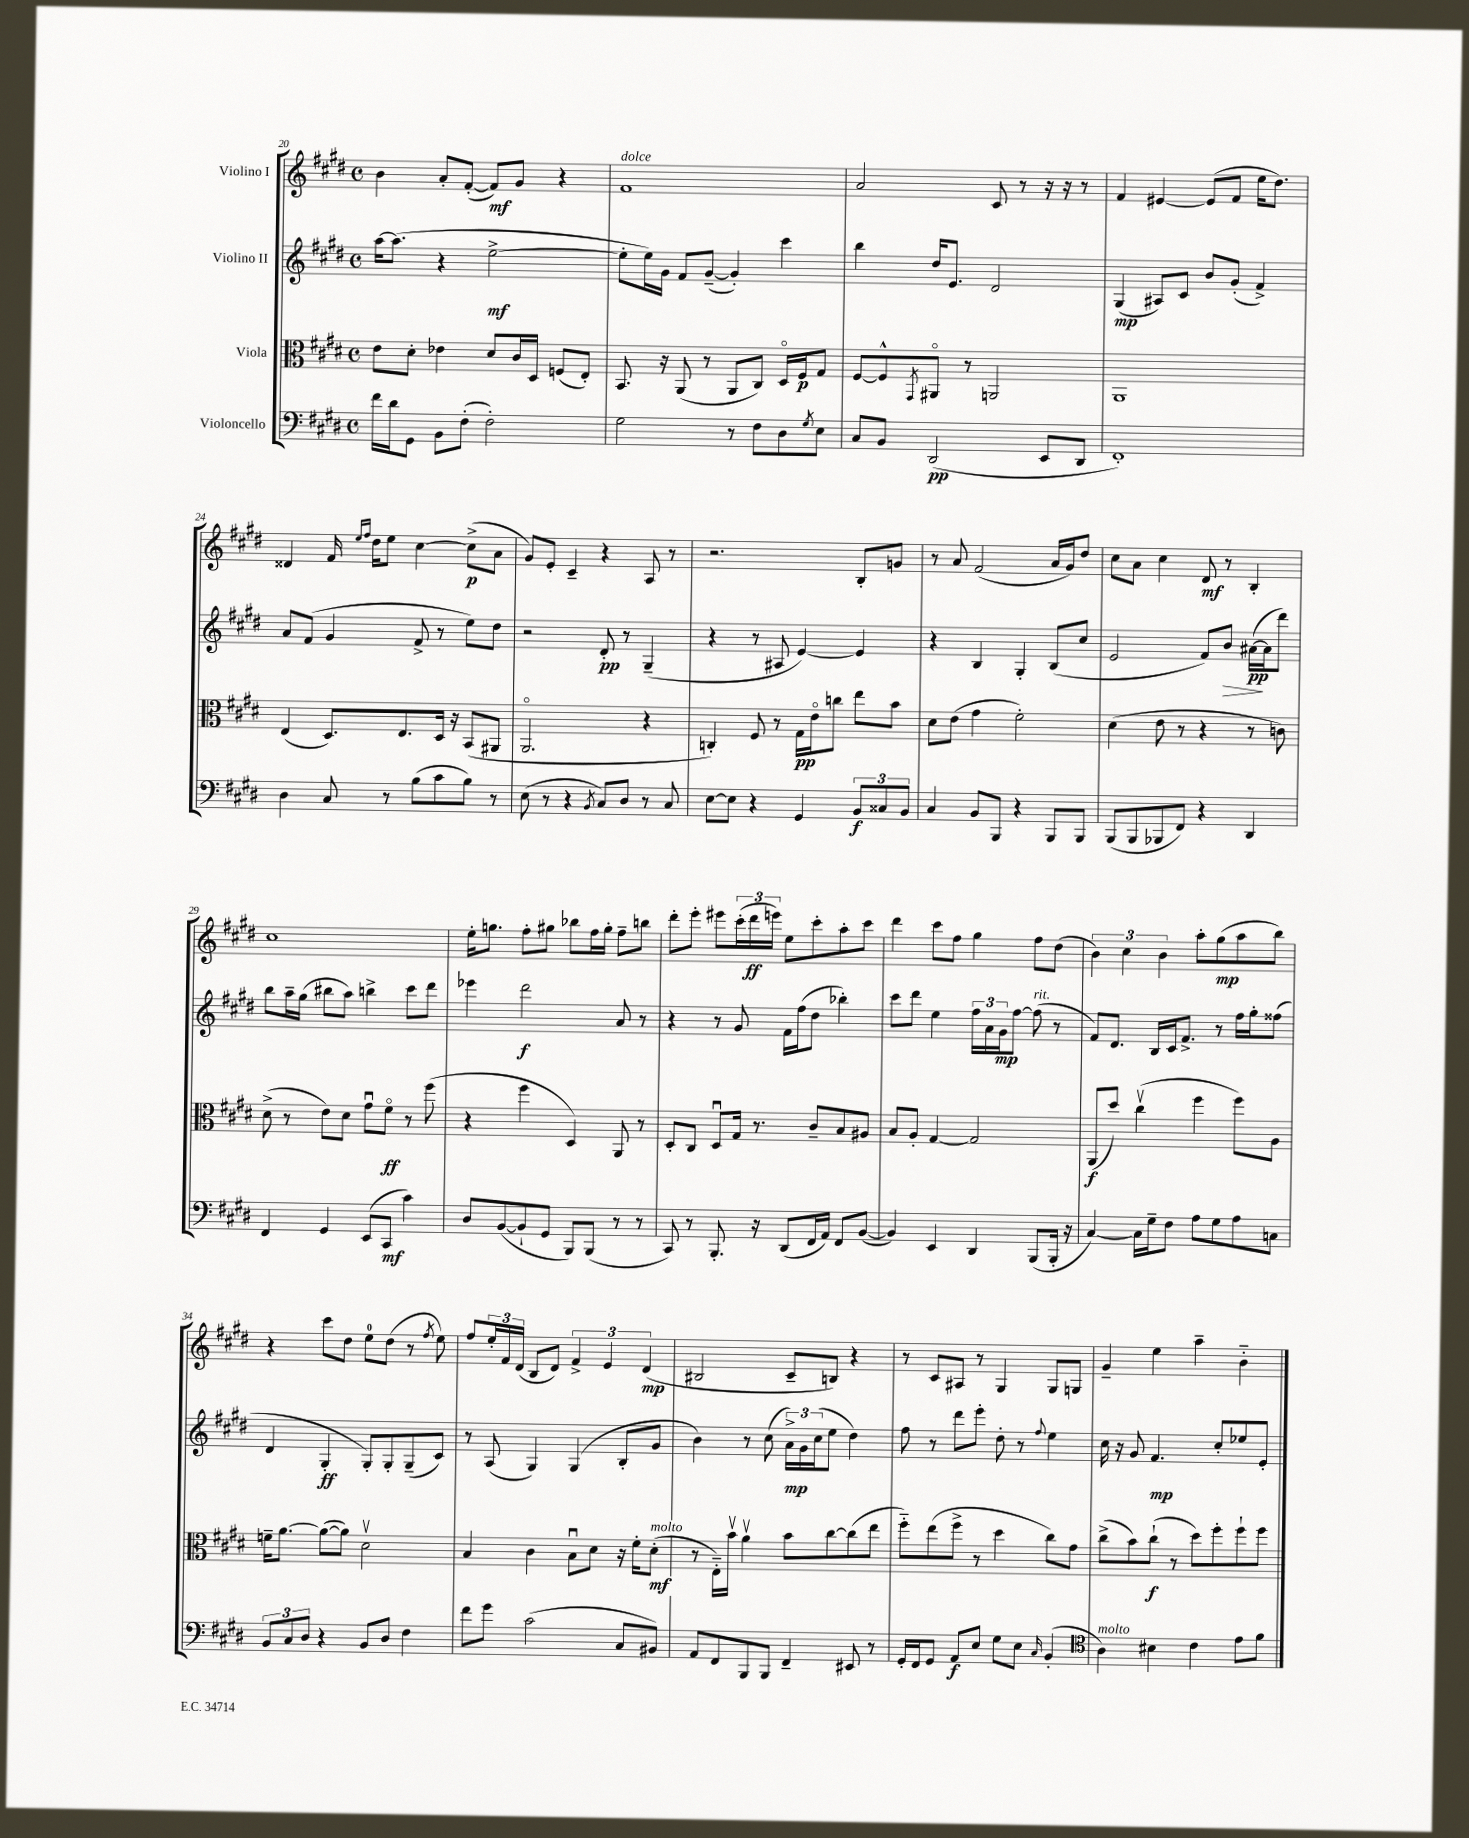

**kern	**dynam	**kern	**dynam	**kern	**dynam	**kern	**dynam
*part4	*part4	*part3	*part3	*part2	*part2	*part1	*part1
*staff4	*staff4	*staff3	*staff3	*staff2	*staff2	*staff1	*staff1
*I"Violoncello	*	*I"Viola	*	*I"Violino II	*	*I"Violino I	*
*clefF4	*	*clefC3	*	*clefG2	*	*clefG2	*
*k[f#c#g#d#]	*	*k[f#c#g#d#]	*	*k[f#c#g#d#]	*	*k[f#c#g#d#]	*
*M4/4	*	*M4/4	*	*M4/4	*	*M4/4	*
*met(c)	*	*met(c)	*	*met(c)	*	*met(c)	*
=20	=20	=20	=20	=20	=20	=20	=20
16f#\LL	.	8e\L	.	[16aa\KL	.	4b\	.
16d#\J	.	.	.	(8.aa\J]	.	.	.
8GG#\J	.	8d#'\J	.	.	.	.	.
8BB\L	.	4e-X\	.	4r	.	8a'/L	.
(8F#'\J	.	.	.	.	.	([8f#'/J	.
2F#'\)	.	8d#/L	.	[2ee^\	mf	8f#/L])	mf
.	.	16c#/L	.	.	.	8g#/J	.
.	.	16D#/JJ	.	.	.	.	.
.	.	(8Fn/L	.	.	.	4r	.
.	.	8E'/J)	.	.	.	.	.
=21	=21	=21	=21	=21	=21	=21	=21
!	!	!	!	!	!	!LO:TX:a:i:t=dolce	!
2G#\	.	8.BB/	.	8ee'\L]	.	1f#	.
.	.	.	.	16ee\L)	.	.	.
.	.	16r	.	16g#\JJ	.	.	.
.	.	(8AA/	.	8f#/L	.	.	.
.	.	8r	.	([8g#~/J	.	.	.
8r	.	8AA/L	.	4g#'/])	.	.	.
8F#\L	.	8C#/J)	.	.	.	.	.
8D#\	.	16D#/LL	.	4ccc#\	.	.	.
.	.	16F#/J	p	.	.	.	.
8qG#/	.	.	.	.	.	.	.
8E\J	.	8G#/J	.	.	.	.	.
=22	=22	=22	=22	=22	=22	=22	=22
8C#/L	.	[8F#/L	.	4bb\	.	2a/	.
8BB/J	.	8F#^^/]	.	.	.	.	.
.	.	8qGG#/	.	.	.	.	.
(2DD#/	pp	8AA#X/J	.	16dd#/KL	.	.	.
.	.	.	.	8.e/J	.	.	.
.	.	8r	.	.	.	.	.
.	.	2AAn/	.	2d#/	.	8c#/	.
.	.	.	.	.	.	8r	.
8EE/L	.	.	.	.	.	16r	.
.	.	.	.	.	.	16r	.
8DD#/J	.	.	.	.	.	8r	.
=23	=23	=23	=23	=23	=23	=23	=23
1FF#')	.	1AA	.	(4G#/	mp	4f#/	.
.	.	.	.	8A#X/L)	.	[4e#X/	.
.	.	.	.	8c#/J	.	.	.
.	.	.	.	8b/L	.	(8e#/L]	.
.	.	.	.	(8g#'/J	.	8f#/J	.
.	.	.	.	4f#^/)	.	16ee\KL	.
.	.	.	.	.	.	8.dd#\J)	.
!!LO:LB:g=z
=24	=24	=24	=24	=24	=24	=24	=24
4D#\	.	(4E/	.	8a/L	.	4d##X/	.
.	.	.	.	(8f#/J	.	.	.
8C#/	.	8.D#/L)	.	4g#/	.	16f#/	.
.	.	.	.	.	.	16qqee/LL	.
.	.	.	.	.	.	16qqff#/JJ	.
.	.	.	.	.	.	16dd#\KL	.
8r	.	.	.	.	.	8ee\J	.
.	.	8.E/	.	.	.	.	.
(8B\L	.	.	.	8f#^/	.	[4cc#\	.
8c#\	.	16D#/Jk	.	8r	.	.	.
.	.	16r	.	.	.	.	.
8B\J)	.	(8BB/L	.	8ee\L)	.	(8cc#^\L]	p
8r	.	8AA#X/J	.	8dd#\J	.	8a\J	.
=25	=25	=25	=25	=25	=25	=25	=25
(8E\	.	2.AA/	.	2r	.	8g#/L)	.
8r	.	.	.	.	.	8e'/J	.
4r	.	.	.	.	.	4c#~/	.
8qBB/	.	.	.	.	.	.	.
8C#/L)	.	.	.	8d#'/	pp	4r	.
8D#/J	.	.	.	8r	.	.	.
8r	.	4r	.	(4G#~/	.	8A/	.
8C#/	.	.	.	.	.	8r	.
=26	=26	=26	=26	=26	=26	=26	=26
[8E\L	.	4Cn'/)	.	4r	.	2.r	.
8E\J]	.	.	.	.	.	.	.
4r	.	8F#/	.	8r	.	.	.
.	.	8r	.	8A#X/	.	.	.
4GG#/	.	16G#\LL	pp	[4e/)	.	.	.
.	.	16e\J	.	.	.	.	.
.	.	8ccn\J	.	.	.	.	.
12BB/L	f	8ee\L	.	4e/]	.	8B'/L	.
12C##X/	.	.	.	.	.	.	.
.	.	8b\J	.	.	.	8gn/J	.
12BB/J	.	.	.	.	.	.	.
=27	=27	=27	=27	=27	=27	=27	=27
4C#/	.	8d#\L	.	4r	.	8r	.
.	.	(8e\J	.	.	.	8a/	.
8BB/L	.	4g#\	.	4B/	.	(2f#/	.
8BBB/J	.	.	.	.	.	.	.
4r	.	2f#'\)	.	4G#'/	.	.	.
8BBB/L	.	.	.	(8B/L	.	16a/LL	.
.	.	.	.	.	.	16g#/J)	.
8BBB/J	.	.	.	8cc#/J	.	8dd#/J	.
=28	=28	=28	=28	=28	=28	=28	=28
(8BBB/L	.	(4d#\	.	2e/	.	8cc#\L	.
8BBB/	.	.	.	.	.	8a\J	.
8BBB-X/	.	8e\	.	.	.	4cc#\	.
8FF#/J)	.	8r	.	.	.	.	.
4r	.	4r	.	8f#/L)	.	8d#/	mf
!	!	!	!	!	!LO:HP:b	!	!
.	.	.	.	8b/J	>	8r	.
4DD#/	.	8r	.	([16a#X\LL	pp	4B'/	.
.	.	.	.	16a#\J]	]	.	.
.	.	8cn\)	.	8ddd#\J)	.	.	.
!!LO:LB:g=z
=29	=29	=29	=29	=29	=29	=29	=29
4FF#/	.	(8d#^\	.	8bb\L	.	1cc#	.
.	.	8r	.	16aa~\L	.	.	.
.	.	.	.	(16gg#\JJ	.	.	.
4GG#/	.	8e\L)	.	8bb#X\L	.	.	.
.	.	8d#\J	.	8aa\J)	.	.	.
(8EE/L	.	8g#u\L	.	4bbn^\	.	.	.
8CC#/J	mf	8f#\J	ff	.	.	.	.
4c#\)	.	8r	.	8ccc#\L	.	.	.
.	.	(8ff#\	.	8ddd#\J	.	.	.
=30	=30	=30	=30	=30	=30	=30	=30
8D#/L	.	4r	.	4eee-X\	.	16ee'\KL	.
.	.	.	.	.	.	8.ggn\J	.
([8BB/	.	.	.	.	.	.	.
8BB`/]	.	4ff#\	.	2ddd#\	f	8ff#'\L	.
8GG#/J	.	.	.	.	.	8gg#X\J	.
8BBB/L)	.	4D#/)	.	.	.	8bb-X\L	.
(8BBB/J	.	.	.	.	.	16ff#\L	.
.	.	.	.	.	.	16gg#'\JJ	.
8r	.	8AA/	.	8a/	.	8ff#~\L	.
8r	.	8r	.	8r	.	8bbn\J	.
=31	=31	=31	=31	=31	=31	=31	=31
8CC#/)	.	8D#'/L	.	4r	.	8ddd#'\L	.
8r	.	8C#/J	.	.	.	8eee'\J	.
8.BBB'/	.	8D#u/L	.	8r	.	8eee#X\L	.
.	.	16G#/Jk	.	8g#/	.	(24ccc#'\L	.
.	.	.	.	.	.	24ddd#\	ff
16r	.	8.r	.	.	.	.	.
.	.	.	.	.	.	24eeen\JJ)	.
(8DD#/L	.	.	.	16f#\LL	.	8ee\L	.
.	.	.	.	(16ff#\J	.	.	.
16FF#/L	.	8c#~/L	.	8dd#\J	.	8ccc#'\	.
16AA/JJ)	.	.	.	.	.	.	.
8FF#/L	.	8B/	.	4bb-X'\)	.	8aa'\	.
([8BB/J	.	8A#X/J	.	.	.	8ccc#\J	.
=32	=32	=32	=32	=32	=32	=32	=32
4BB/])	.	8B/L	.	8ccc#\L	.	4ddd#\	.
.	.	8A'/J	.	8ddd#\J	.	.	.
4EE/	.	[4G#/	.	4ee\	.	8ccc#\L	.
.	.	.	.	.	.	8ff#\J	.
4DD#/	.	2G#/]	.	24ff#\LL	.	4gg#\	.
.	.	.	.	24a\	.	.	.
.	.	.	.	24g#\J	mp	.	.
.	.	.	.	[8ff#\J	.	.	.
!	!	!	!	!LO:TX:a:i:t=rit.	!	!	!
(8BBB/L	.	.	.	(8ff#\]	.	8ff#\L	.
16BBB'/Jk	.	.	.	8r	.	(8dd#\J	.
16r	.	.	.	.	.	.	.
=33	=33	=33	=33	=33	=33	=33	=33
[4C#/)	.	(8AA/L	f	8f#/L)	.	6b\)	.
.	.	8dd#/J)	.	8.d#/J	.	.	.
.	.	.	.	.	.	6cc#\	.
16C#\LL]	.	(4cc#v\	.	.	.	.	.
16G#~\J	.	.	.	16B/LL	.	.	.
.	.	.	.	.	.	6b\	.
8F#\J	.	.	.	16c#/J	.	.	.
.	.	.	.	8.f#^/J	.	.	.
8A\L	.	4ff#\	.	.	.	8aa'\L	.
8G#\	.	.	.	8r	.	(8gg#\	mp
8A\	.	8ff#\L)	.	16ff#\LL	.	8aa\	.
.	.	.	.	16gg#'\J	.	.	.
8Cn\J	.	8A\J	.	(8ff##X\J	.	8bb\J)	.
!!LO:LB:g=z
=34	=34	=34	=34	=34	=34	=34	=34
12BB/L	.	16fn~\KL	.	4d#/	.	4r	.
.	.	[8.a\J	.	.	.	.	.
12C#/	.	.	.	.	.	.	.
12D#/J	.	.	.	.	.	.	.
4r	.	(8a\L_	.	4G#'/	ff	8ccc#\L	.
.	.	8a\J])	.	.	.	8dd#\J	.
8BB/L	.	2d#v\	.	8G#'/L)	.	8ee\L	.
8D#/J	.	.	.	8G#'/	.	(8dd#\J	.
4F#\	.	.	.	(8G#~/	.	8r	.
.	.	.	.	.	.	8qff#/	.
.	.	.	.	8c#/J)	.	8ee\)	.
=35	=35	=35	=35	=35	=35	=35	=35
8f#\L	.	4B/	.	8r	.	8ff#/L	.
8g#\J	.	.	.	(8A/	.	24ee'/L	.
.	.	.	.	.	.	24f#/	.
.	.	.	.	.	.	(24d#/JJ	.
(2c#\	.	4c#\	.	4G#/)	.	8B/L	.
.	.	.	.	.	.	8d#/J)	.
.	.	8Bu\L	.	(4G#/	.	6f#^/	.
.	.	8d#\J	.	.	.	.	.
.	.	.	.	.	.	6e/	.
8C#/L	.	16r	.	8B'/L	.	.	.
.	.	16f#'\KL	.	.	.	.	.
.	.	.	.	.	.	(6d#/	mp
!	!	!LO:TX:a:i:t=molto	!	!	!	!	!
8BB#X/J)	.	(8d#'\J	mf	8g#/J	.	.	.
=36	=36	=36	=36	=36	=36	=36	=36
8AA/L	.	8r	.	4b\)	.	2B#X/	.
8FF#/	.	16E\LL)	.	.	.	.	.
.	.	16bv\JJ	.	.	.	.	.
8BBB/	.	4av\	.	8r	.	.	.
8BBB/J	.	.	.	(8cc#\	.	.	.
4FF#~/	.	8b\L	.	24a^\LL)	mp	8c#~/L	.
.	.	.	.	24g#\	.	.	.
.	.	.	.	(24cc#\J	.	.	.
.	.	[8cc#\	.	8ee\J	.	8Bn/J)	.
8EE#X/	.	(8cc#\]	.	4dd#\)	.	4r	.
8r	.	8ee\J	.	.	.	.	.
=37	=37	=37	=37	=37	=37	=37	=37
16GG#'/LL	.	8ff#\L)	.	8ff#\	.	8r	.
16FF#/J	.	.	.	.	.	.	.
8GG#/J	.	(8ee\	.	8r	.	8c#/L	.
8AA/L	f	8ff#^\J	.	8ddd#\L	.	8A#X/J	.
8E/J	.	8r	.	8eee'\J	.	8r	.
8G#\L	.	4dd#\	.	8dd#'\	.	4G#/	.
8E\J	.	.	.	8r	.	.	.
16qqC#/	.	.	.	8qqff#/	.	.	.
(4BB'/	.	8cc#\L)	.	4ee\	.	8G#/L	.
.	.	8g#\J	.	.	.	8Gn/J	.
=38	=38	=38	=38	=38	=38	=38	=38
*clefC4	*	*	*	*	*	*	*
!LO:TX:a:i:t=molto	!	!	!	!	!	!	!
4A\)	.	(8cc#^\L	.	16cc#\	.	4g#~/	.
.	.	.	.	16r	.	.	.
.	.	8b\)	.	8g#/	.	.	.
4B#X\	.	(8cc#`\J	f	4.f#/	mp	4ee\	.
.	.	8r	.	.	.	.	.
4c#\	.	8dd#\L)	.	.	.	4aa~\	.
.	.	8ff#'\	.	8cc#'/L	.	.	.
8e\L	.	8ff#`\	.	8ee-X/	.	4b\	.
8f#\J	.	8ff#\J	.	8e'/J	.	.	.
==	==	==	==	==	==	==	==
*-	*-	*-	*-	*-	*-	*-	*-
